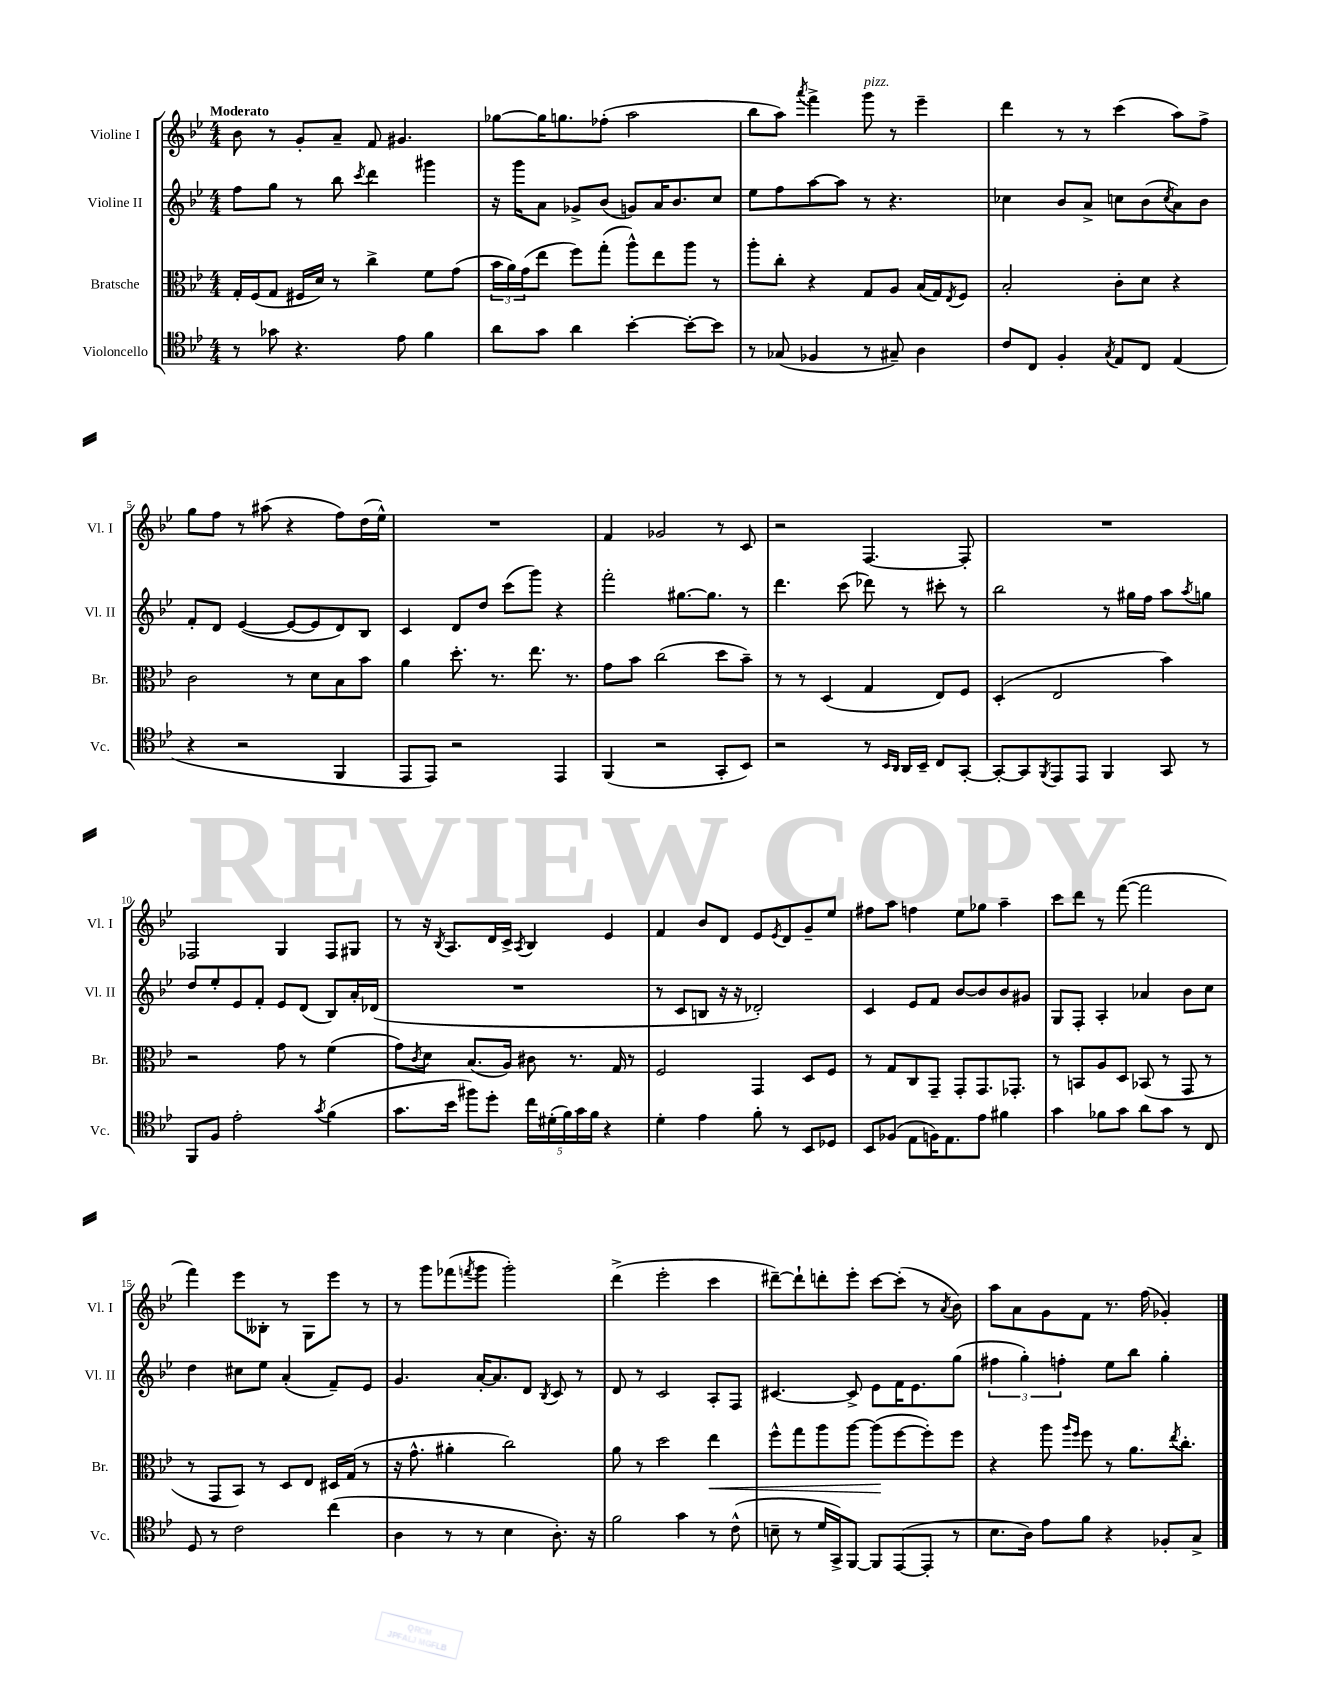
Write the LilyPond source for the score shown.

<<
\new StaffGroup <<
\new Staff = "s0" \with { instrumentName = "Violine I" shortInstrumentName = "Vl. I" } {
    \clef treble \key bes \major \numericTimeSignature \time 4/4 \tempo "Moderato"
    bes'8 r8 g'8-. a'8-- f'8 gis'4. |
    ges''8~ ges''16 g''8. fes''8-.( a''2 |
    bes''8 a''8) \acciaccatura { a'''8 } f'''4-> g'''8^\markup { \italic "pizz." } r8 ees'''4-- |
    d'''4 r8 r8 c'''4( a''8) f''8-> |
    g''8 f''8 r8 ais''8( r4 f''8) d''16( ees''16-^) |
    R1 |
    f'4 ges'2 r8 c'8 |
    r2 f4.~ f8-. |
    R1 |
    fes2 g4 fes8 gis8 |
    r8 r16 \acciaccatura { bes8 } a8. d'16 c'16-> \acciaccatura { a8 } bes4 ees'4 |
    f'4 bes'8 d'8 ees'8 \acciaccatura { ees'8 } d'8 g'8-- ees''8 |
    fis''8 a''8 f''4 ees''8 ges''8 a''4-- |
    c'''8 d'''8 r8 f'''8~( f'''2 |
    f'''4) ees'''8 beses8-. r8 g8 ees'''8 r8 |
    r8 g'''8 fes'''8( \acciaccatura { f'''8 } g'''8 g'''2-.) |
    d'''4->( ees'''2-. c'''4 |
    dis'''8~--) dis'''8-! d'''8-. ees'''8-. c'''8~ c'''8-.( r8 \acciaccatura { a'8 } bes'8) |
    a''8 a'8 g'8 f'8 r8. f''16( ges'4-.) \bar "|." |
}
\new Staff = "s1" \with { instrumentName = "Violine II" shortInstrumentName = "Vl. II" } {
    \clef treble \key bes \major \numericTimeSignature \time 4/4
    f''8 g''8 r8 bes''8 \acciaccatura { c'''8 } d'''4 gis'''4 |
    r16 g'''16 a'8 ges'8-> bes'8( g'8) a'16 bes'8. c''8 |
    ees''8 f''8 a''8~ a''8 r8 r4. |
    ces''4 bes'8 a'8-> c''8 bes'8( \acciaccatura { c''8 } a'8) bes'8 |
    f'8-. d'8 ees'4~( ees'8~ ees'8 d'8) bes8 |
    c'4 d'8 d''8 c'''8( g'''8) r4 |
    f'''2-. gis''8.~ gis''8. r8 |
    d'''4. c'''8( des'''8) r8 cis'''8-. r8 |
    bes''2 r8 gis''16 f''16 a''8 \acciaccatura { a''8 } g''8 |
    d''8 ees''8-. ees'8 f'8-. ees'8 d'8( bes8) a'16-. des'16( |
    R1 |
    r8 c'8 b8 r16 r16 des'2-.) |
    c'4 ees'8 f'8 bes'8~ bes'8 bes'8 gis'8 |
    g8 f8-. a4-. aes'4 bes'8 c''8 |
    d''4 cis''8 ees''8 a'4-.( f'8--) ees'8 |
    g'4. a'16~-. a'8. d'8 \acciaccatura { bes8 } c'8 r8 |
    d'8 r8 c'2 a8-. f8 |
    cis'4.~ cis'8-> ees'8 f'16 ees'8. g''8( |
    \tuplet 3/2 { fis''4 g''4-.) f''4-. } ees''8 bes''8 g''4-. \bar "|." |
}
\new Staff = "s2" \with { instrumentName = "Bratsche" shortInstrumentName = "Br." } {
    \clef alto \key bes \major \numericTimeSignature \time 4/4
    g16-. f16( g8 fis16 d'16) r8 c''4-> f'8 g'8( |
    \tuplet 3/2 { bes'16 a'16) g'16( } ees''8 f''8) g''8-.( a''8-^) ees''8 a''8 r8 |
    a''8-. c''8-. r4 g8 a8 bes16( g16) \acciaccatura { ees8 } f8 |
    bes2-. c'8-. d'8 r4 |
    c'2 r8 d'8 bes8 bes'8 |
    a'4 d''8.-. r8. ees''8. r8. |
    g'8 bes'8 c''2( d''8 bes'8--) |
    r8 r8 d4( g4 ees8) f8 |
    d4-.( ees2 bes'4) |
    r2 g'8 r8 f'4( |
    g'8) \acciaccatura { c'8 } d'8 bes8.( a16) cis'8 r8. g16 r8 |
    f2 g,4 d8 f8 |
    r8 g8 c8 g,8-- g,8-. g,8. ges,8.-. |
    r8 b,8 a8 d8 bes,8( r8 g,8 r8 |
    r8 g,8 bes,8) r8 d8 ees8 dis16 g16( r8 |
    r16 g'8.-^ ais'4-. c''2) |
    a'8 r8 d''2 ees''4\< |
    f''8-^ g''8 a''8 a''8~ a''8\!( f''8~ f''8-.) f''8 |
    r4 a''8 \grace { a''16 f''16 } f''8 r8 a'8. \acciaccatura { ees''8 } c''8.-. \bar "|." |
}
\new Staff = "s3" \with { instrumentName = "Violoncello" shortInstrumentName = "Vc." } {
    \clef tenor \key bes \major \numericTimeSignature \time 4/4
    r8 ges'8 r4. ees'8 f'4 |
    a'8 g'8 a'4 bes'4~-. bes'8~-. bes'8 |
    r8 ges8( fes4 r8 gis8--) a4 |
    c'8 c8 f4-. \acciaccatura { g8 } ees8 c8 ees4( |
    r4 r2 f,4 |
    ees,8 ees,8) r2 ees,4 |
    f,4( r2 g,8-. bes,8) |
    r2 r8 \grace { bes,16 a,16 } a,16 bes,16-- c8 g,8~-. |
    g,8~-. g,8 \acciaccatura { f,8 } ees,8 ees,8 f,4 g,8 r8 |
    f,8 f8 ees'2-. \acciaccatura { g'8 } f'4( |
    g'8. bes'16 fis''8) d''8-. \tuplet 5/4 { c''16 dis'16-.( f'16) g'16 f'16 } r4 |
    d'4-. ees'4 f'8-. r8 bes,8 des8 |
    bes,8 fes8( ees8 f16) ees8. ees'8 fis'4 |
    g'4 fes'8 g'8 a'8 g'8 r8 c8 |
    d8 r8 c'2 c''4( |
    a4 r8 r8 bes4 a8.-.) r16 |
    f'2 g'4 r8 c'8-^( |
    b8-- r8 d'16 g,16->) f,8~ f,8 ees,8~( ees,8-. r8 |
    bes8. a16) ees'8 f'8 r4 fes8-. g8-> \bar "|." |
}
>>
>>
